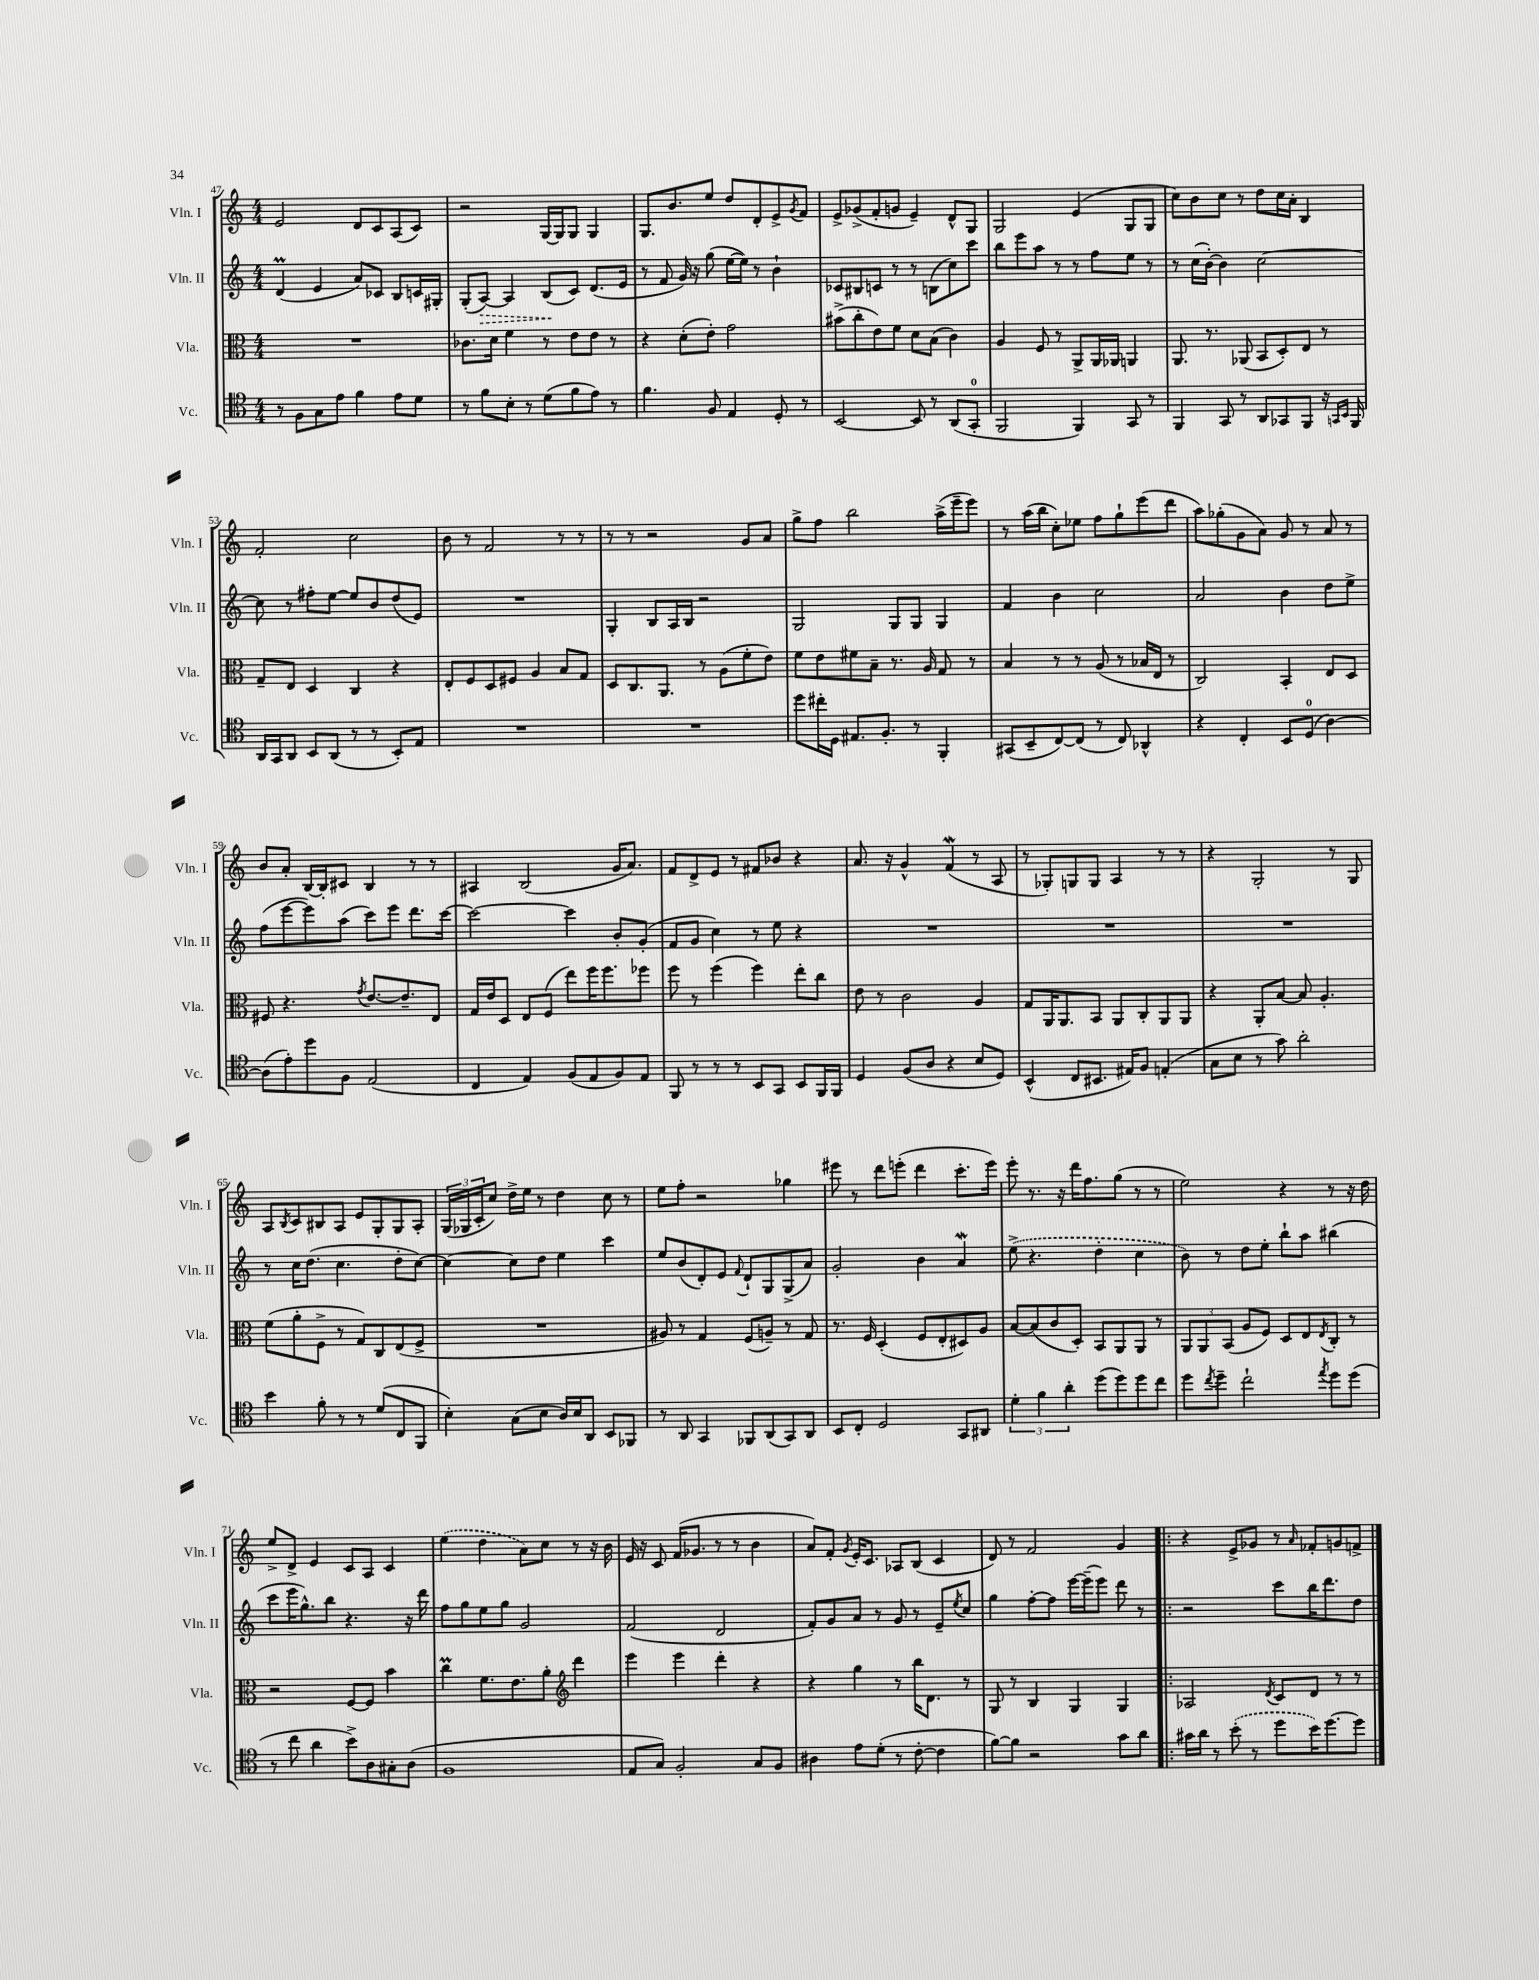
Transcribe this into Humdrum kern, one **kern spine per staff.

**kern	**kern	**kern	**kern
*staff4	*staff3	*staff2	*staff1
*clefC4	*clefC3	*clefG2	*clefG2
*k[]	*k[]	*k[]	*k[]
*M4/4	*M4/4	*M4/4	*M4/4
8r	1r	(4d	2e
8F	.	.	.
8G	.	4e	.
8e	.	.	.
4f	.	8a)	8d
.	.	8c-	8c
8e	.	8B	(8A
8d	.	16c	8c)
.	.	16G#'	.
=	=	=	=
8r	8.c-	(8G'	2r
8f	.	[8A)	.
.	16d	.	.
8B'	4f	4A]	.
8r	.	.	.
(8d	8r	(8B	[16G
.	.	.	16G]
8f	8e	8c)	8G
8e)	8e	(8.d	4G
8r	8r	.	.
.	.	16e	.
=	=	=	=
4.f	4r	8r	8.G
.	.	8f	.
.	.	.	8.b
.	(8d'	16g)	.
.	.	16r	.
8F	8e')	(8gg	8ee
4E	2g	[16ee	8dd
.	.	16ee])	.
.	.	8r	8d'
8D'	.	4b`	8e^
.	.	.	8qg
8r	.	.	8f
=	=	=	=
[2BB	(8b#^	8c-	8e^
.	8cc'	8B#	(8g-^
.	8e)	8c	8f'
.	8f	8r	8g
8BB]	8d	8r	4e~)
8r	(8B	(8B	.
(8AA	4c)	8cc)	8d^^
8GG'	.	8ccc	8G
=	=	=	=
2FF	4A	8bb	2G
.	.	8eee	.
.	8F	8aa	.
.	8r	8r	.
4FF)	8AA^	8r	(4e
.	16AA	8ff	.
.	16AA-	.	.
8GG	4AA	8ee	8G
8r	.	8r	8G
=	=	=	=
4FF	8.AA	8r	8cc)
.	.	(16cc	8b
.	8.r	[16b')	.
8GG	.	4b]	8cc
8r	(8AA-	.	8r
8AA	8BB	[2cc	8dd
8GG-	8D')	.	16cc
.	.	.	16a'
8FF	8E	.	4B
16r	8r	.	.
16qqGG	.	.	.
16qqBB	.	.	.
16FF	.	.	.
=	=	=	=
16AA	8G~	8cc]	2f'
16GG	.	.	.
8AA	8E	8r	.
8BB	4D	8ff#'	.
(8AA	.	[8ee	.
8r	4C	8ee]	2cc
8r	.	8b	.
8BB')	4r	(8dd	.
8E	.	8e)	.
=	=	=	=
1r	8E'	1r	8b
.	8F	.	8r
.	8D	.	2f
.	8F#	.	.
.	4A	.	.
.	8B	.	8r
.	8G	.	8r
=	=	=	=
1r	8D	4G'	8r
.	8.C	.	8r
.	.	8B	2r
.	8.AA	.	.
.	.	16A	.
.	.	16B	.
.	8r	2r	.
.	(8A	.	.
.	8f'	.	8g
.	8e)	.	8a
=	=	=	=
8dd	8f	2G	8gg^
16cc#'	8e	.	8ff
16D	.	.	.
8.E#	8f#	.	2bb
.	8B~	.	.
8.F'	.	.	.
.	8.r	8G	.
8r	.	8G	.
.	16A	.	.
4FF'	8G	4G	(16aa^
.	.	.	16eee~
.	8r	.	8eee)
=	=	=	=
(8GG#	4B	4f	8r
8BB~	.	.	(16aa
.	.	.	16bb
[8C)	8r	4b	8cc')
(8C]	8r	.	8ee-
8r	(8A	2cc	8ff
8C)	8r	.	8gg`
4AA-^^	16B-	.	(8eee
.	16E	.	.
.	8r	.	8ddd
=	=	=	=
4r	2C)	2a	8aa)
.	.	.	(8gg-'
4C'	.	.	8g
.	.	.	8a)
8BB	4BB'	4b	8g
(8D	.	.	8r
[4A)	8E	8dd	8a
.	8D	8ee^	8r
=	=	=	=
(8A]	8F#	(8ff	8b
8e')	4.r	[8eee	8a'
8dd	.	8eee])	[16B
.	.	.	16B']
8F	.	(8aa	8c#
.	8qg	.	.
(2E	[8.e	8ccc)	4B
.	.	8eee	.
.	8.e~]	.	.
.	.	8.ddd	8r
.	8E	.	8r
.	.	[16ccc	.
=	=	=	=
4C	16G	2ccc_	4A#
.	16e	.	.
.	8D	.	.
4E)	8E	.	(2B
.	(8F	.	.
(8F	8ee)	4ccc]	.
8E	16ff	.	.
.	8.ff	.	.
8F)	.	8b'	16g
.	.	.	8.a)
8E	8ff-	(8g'	.
=	=	=	=
8FF	8ff	8f	8f
8r	8r	8g	8d^
8r	(4ff	4cc)	8e
8r	.	.	8r
8BB	4ff)	8r	8f#
8GG	.	8ee	8b-
8BB	8ee'	4r	4r
16FF	8cc	.	.
16FF	.	.	.
=	=	=	=
4D	8e	1r	8.a
.	8r	.	.
.	.	.	16r
(8F	2c	.	4g^^
8A	.	.	.
4r	.	.	(4f
8B	4A	.	8r
8D)	.	.	8A
=	=	=	=
(4BB^^	8G	1r	8r
.	16AA	.	8G-')
.	8.AA	.	.
8C	.	.	8G
8.BB#	8BB	.	8G
.	8AA	.	4A
16E#)	.	.	.
8F	8C'	.	.
(4E'	8AA	.	8r
.	8AA	.	8r
=	=	=	=
8G	4r	1r	4r
8B	.	.	.
8r	8AA'	.	2G'
8g)	[8B	.	.
2a'	8B]	.	.
.	4.A'	.	.
.	.	.	8r
.	.	.	8G
=	=	=	=
4b	(8f	8r	8A
.	.	.	8qB
.	8a'	16cc	8c
.	.	(8.dd	.
8f'	8F^	.	8B#
8r	8r	4.cc	8A
8r	8G)	.	8e
(8d	8C	.	8G'
8C	(8E	8dd'	8G
8FF	8F^	[8cc)	8A'
=	=	=	=
4B')	1r	4cc_	(24G
.	.	.	24G-
.	.	.	24c'
.	.	.	8cc)
(8G	.	8cc]	16dd^
.	.	.	16ee
8B	.	8dd	8r
16A)	.	4ee	4dd
16B	.	.	.
8AA	.	.	.
8BB	.	4ccc	8cc
8FF-	.	.	8r
=	=	=	=
8r	8A#)	8ee	8ee
8AA	8r	(8b	8ff'
4GG	4G	8d')	2r
.	.	8e	.
.	.	8qqf	.
8FF-	(8F	8d`	.
(8AA	8A~)	8G	.
8GG)	8r	(8G^	4gg-
8AA	8G	8a)	.
=	=	=	=
8BB	8.r	2g'	8eee#
8C'	.	.	8r
.	16F	.	.
2D	(4D'	.	8ddd
.	.	.	(8eee'
.	8F	4b	4ddd
.	8E'	.	.
8GG	8D#)	4a	8.ccc'
8AA#	8A	.	.
.	.	.	16eee)
=	=	=	=
6d'	[8B	(8ee^	8eee'
.	(8B]	4.r	8.r
6f	.	.	.
.	8c	.	.
.	.	.	16r
6a'	.	.	.
.	8D')	.	16ddd
.	.	.	8.ff
(8dd	8BB	4dd'	.
8dd)	8AA	.	(8gg
8dd	8AA	4cc	8r
8cc	8r	.	8r
=	=	=	=
8dd	12AA	8b)	2ee)
.	12AA	.	.
8qcc	.	.	.
8dd~	.	8r	.
.	(12BB	.	.
2cc`	8A	8dd	.
.	8F)	8ee'	.
.	8D	8bb`	4r
.	8E	8aa	.
8qee	8qE	.	.
8dd	8C'	(4bb#	8r
(8dd	8r	.	16r
.	.	.	16dd
=	=	=	=
8r	2r	8ccc	8ee^
8cc	.	16eee	8d^
.	.	8.gg^^)	.
4a	.	.	4e
.	.	8bb	.
8b^)	[8F	4.r	8c
8A	8F]	.	8A
8G#'	4b	.	4c
(8A	.	16r	.
.	.	16ddd	.
=	=	=	=
1F	4cc	8ff	(4ee
.	.	8gg	.
.	8.f	8ee	4dd
.	.	8gg	.
.	8.e	.	.
.	.	2g	8a)
.	8a'	.	8cc
*	*clefG2	*	*
.	4ddd	.	8r
.	.	.	16r
.	.	.	16b
=	=	=	=
8E	4eee	(2f	16e
.	.	.	16r
8G)	.	.	8c
2F'	4eee	.	(16f
.	.	.	8.g-
.	4ddd'	2d	8r
.	.	.	8r
8G	4r	.	4b
8F	.	.	.
=	=	=	=
4A#	4r	8f')	8a)
.	.	8g	8f'
.	.	.	8qg
8e	4gg	8a	16e'
.	.	.	8.c
(8d'	.	8r	.
8r	8r	8g	8A-
[8c'	16bb	8r	(8B
.	8.d	.	.
4c]	.	8e~	4c
.	.	8qee	.
.	8r	8cc	.
=	=	=	=
[8f)	8G	4gg	8d)
8f]	8r	.	8r
2r	4B	[8ff'	2f
.	.	8ff]	.
.	4G	[16eee	.
.	.	(16eee~]	.
.	.	8eee)	.
8g	4G	8ddd	4g
8a	.	8r	.
=!|:	=!|:	=!|:	=!|:
16g#	2A-	2r	4r
16a	.	.	.
8r	.	.	.
(8b'	.	.	8e^
8r	.	.	8g-
.	8qd	.	.
8dd	8c	8ccc	8r
.	.	.	16qqa
16b)	8d	16bb	8f-'
[8.dd	.	8.ddd	.
.	8r	.	8g
8dd]	8r	8dd	8f^
==	==	==	==
*-	*-	*-	*-
